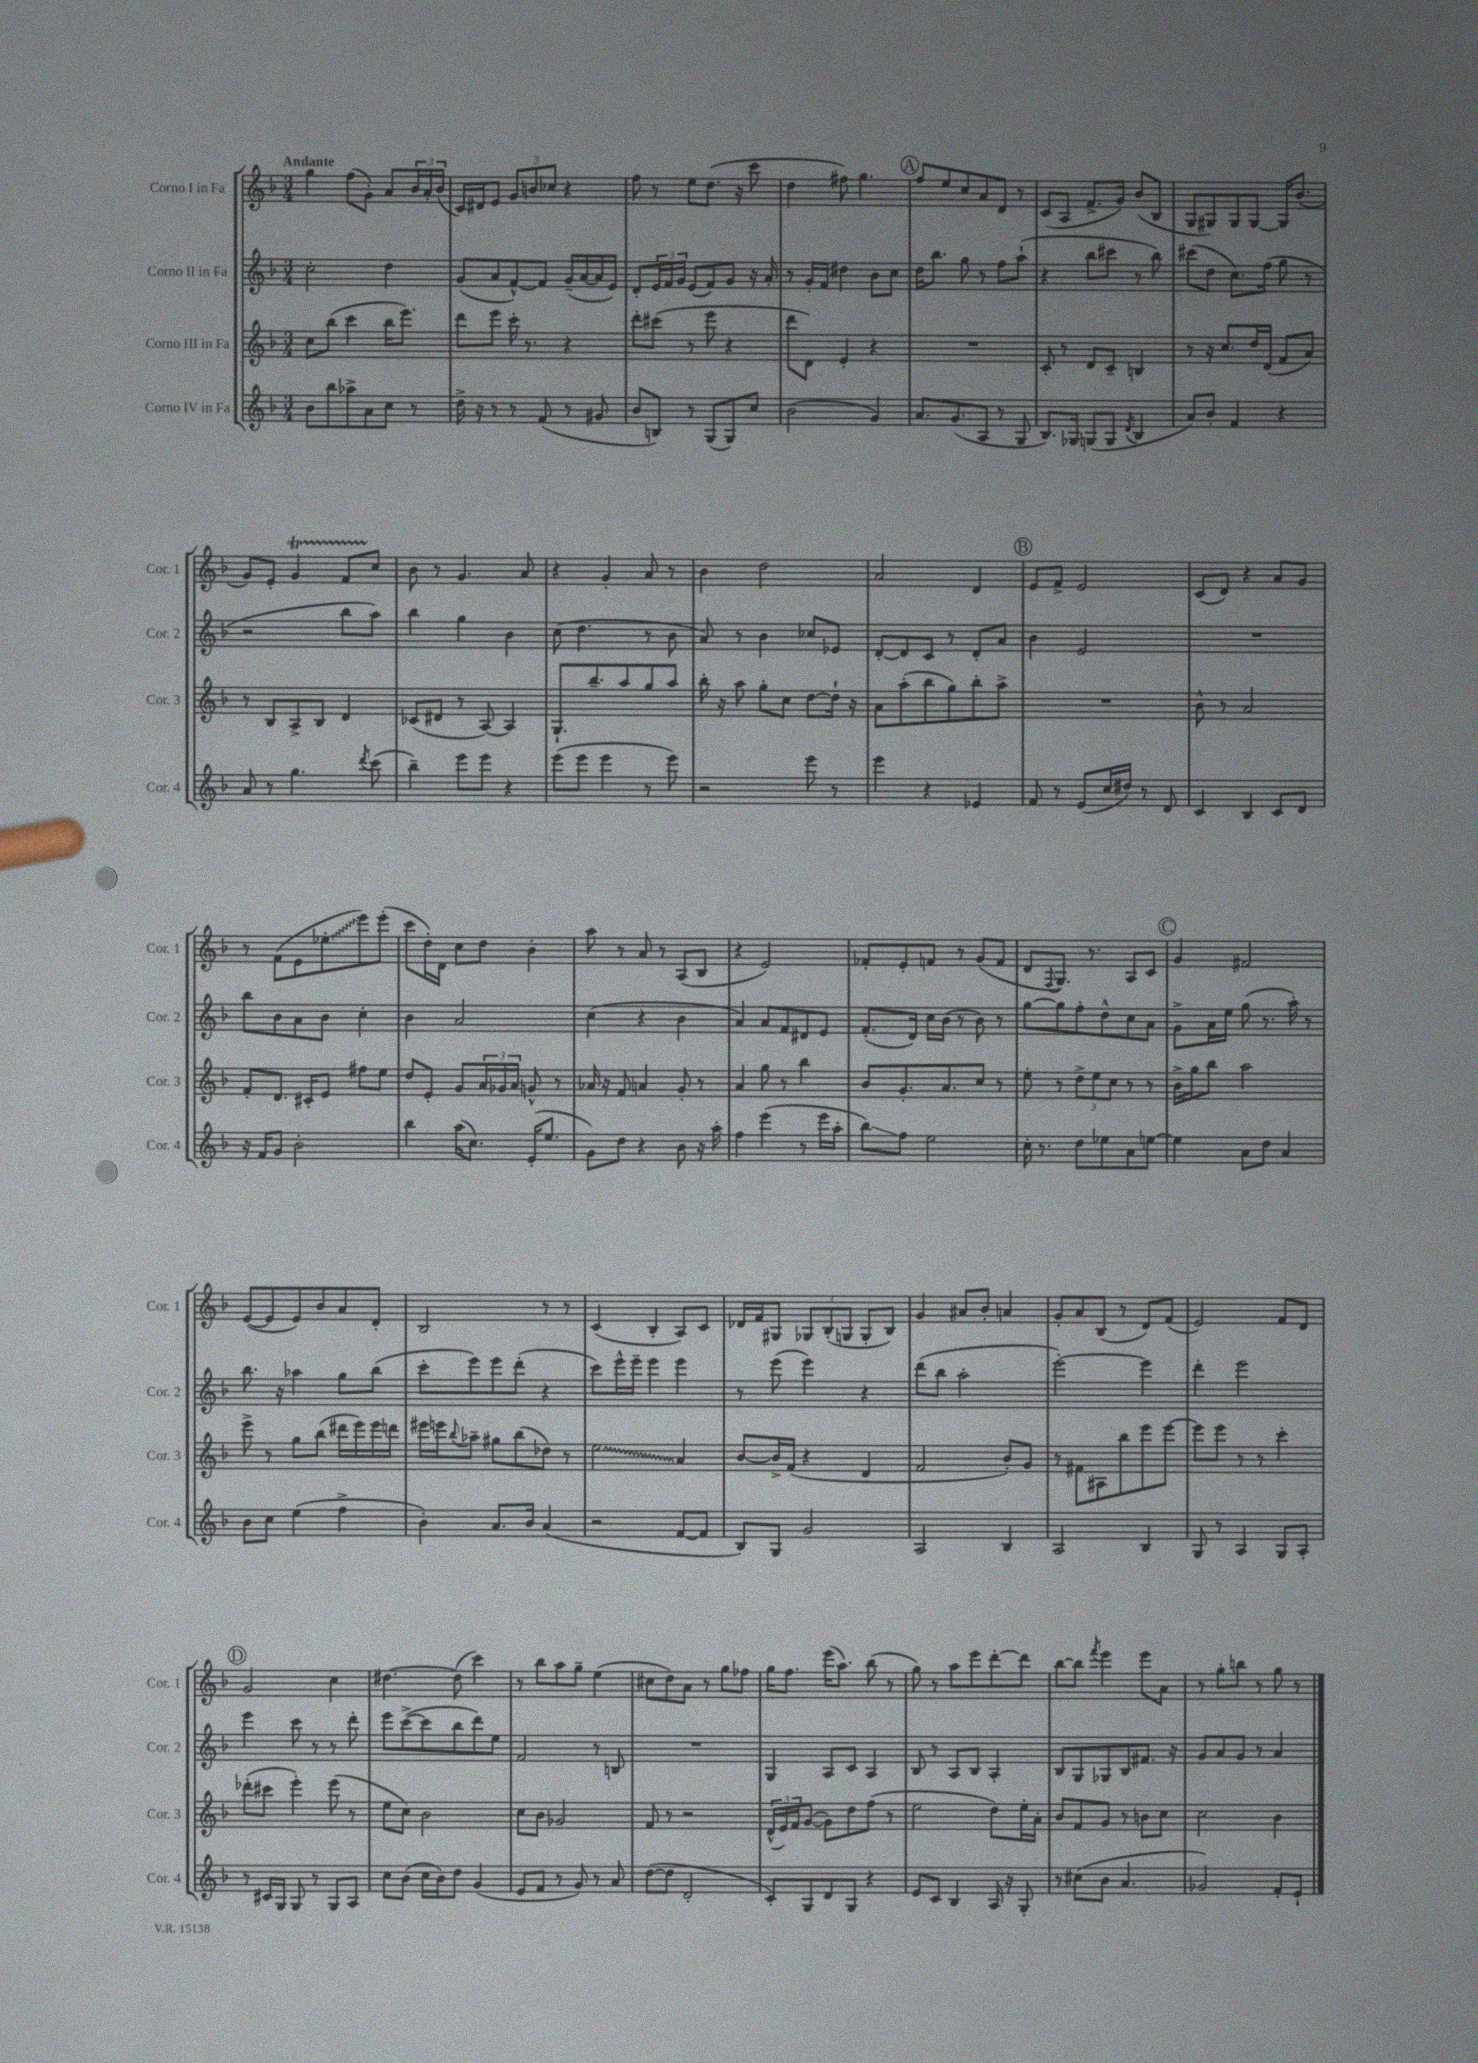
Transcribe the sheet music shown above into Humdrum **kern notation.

**kern	**kern	**kern	**kern
*staff4	*staff3	*staff2	*staff1
*clefG2	*clefG2	*clefG2	*clefG2
*k[b-]	*k[b-]	*k[b-]	*k[b-]
*M3/4	*M3/4	*M3/4	*M3/4
8b-	8cc	2cc'	4gg
8bb-	(8bb-	.	.
8aa-^	4ccc	.	(8ff
8a	.	.	8g')
8cc	16bb-	4dd	8a
.	8.eee)	.	.
8r	.	.	24b-
.	.	.	24a'
.	.	.	(24b-
=	=	=	=
16dd^	8ddd	(8g	16c)
16r	.	.	16d#
8r	8eee	8a	8e
8r	16ccc'	[8f^^)	12g
.	8.r	.	.
.	.	.	12b
(8f	.	8f]	.
.	.	.	12cc-
8r	4r	(16g~	4r
.	.	[16a	.
8g#	.	16a]	.
.	.	16e)	.
=	=	=	=
8b-	8ddd'	8d'	8ff
8B)	(8ccc#	24e	8r
.	.	24f	.
.	.	24g	.
8r	8r	(8e	8ee
(8G	8eee	8f)	(8.dd
8G)	4r	8g	.
.	.	.	16r
8cc	.	16r	8ccc
.	.	16a'	.
=	=	=	=
(2b-	8ddd	8r	4dd
.	8d)	16g'	.
.	.	16f	.
.	4e'	4dd#	8ff#)
.	.	.	4.gg
4g)	4r	8b-	.
.	.	8cc	.
=	=	=	=
8.a	2.r	16dd	8ff
.	.	8.bb-	.
.	.	.	8ee
(8.g	.	.	.
.	.	8gg	8cc
8A	.	8r	8a
8r	.	8ff	8d
8G	.	(8aa`	8r
=	=	=	=
8.B-)	8c'	4r	(8c
.	8r	.	8A
16G-	.	.	.
(8G	8d	8bb-	8.f^
8G	8c~	8ccc#	.
.	.	.	16g)
8qd	.	.	.
4B-	4B	8r	(8b-
.	.	8bb-)	8B-
=	=	=	=
8a)	8r	(8ccc#	8G
8b-'	16r	8dd	8G#)
.	8.cc	.	.
4f	.	8.cc)	8G#
.	16dd	.	[8G#
.	(16d	(16ff	.
4r	8f	8gg	16G#]
.	.	.	(8.b-
.	8a)	8r	.
=	=	=	=
8a	8r	2r	8g)
8r	8B-	.	8e'
4.gg	8A^	.	4g
.	8B-	.	.
.	4d	8bb-	8f
8qddd	.	.	.
(8ccc	.	8aa)	8cc
=	=	=	=
4bb-~)	(8c-	4bb-	8b-
.	8d#	.	8r
8eee	8r	4gg	4.g
8eee	[8A)	.	.
4r	4A]	4b-	.
.	.	.	8a
=	=	=	=
(8eee	8.G`	(8cc	4r
8eee	.	4.dd	.
.	8.bb-~	.	.
4eee	.	.	4g'
.	8aa	.	.
8r	8gg	8r	8a
8eee)	8aa	8b-	8r
=	=	=	=
2r	16bb-'	8a)	4b-
.	16r	.	.
.	8aa	8r	.
.	8gg'	4b-	2dd
.	8cc	.	.
8eee	[8dd	8cc-	.
8r	16dd`]	8e-	.
.	16r	.	.
=	=	=	=
4eee	8a	[8d'	2a
.	(8aa'	8d]	.
4r	8bb-	8c	.
.	8gg)	8r	.
4e-	8bb-'	8d'	4d
.	8aa^	8a	.
=	=	=	=
8f	2.r	4b-	8e
8r	.	.	8f^
(8e	.	2e	2e
16cc	.	.	.
16dd#)	.	.	.
8r	.	.	.
8d	.	.	.
=	=	=	=
4c	8b-^^	2.r	(8c
.	8r	.	8d)
4B-	2a	.	4r
8c	.	.	8a
8d	.	.	8g
=	=	=	=
16r	8f'	8bb-	8r
16f	.	.	.
8g	8.d	8b-	(8f
2b-'	.	8a	8e
.	16c#'	.	.
.	8e	8b-	8ee-'
.	8ff#	4cc'	8eee)
.	8ee	.	(8eee'
=	=	=	=
4bb-	8dd	4b-	8ccc
.	8e'	.	16dd')
.	.	.	16d
(16aa	8g	2a	8cc
8.cc)	.	.	.
.	24a	.	8dd
.	24g-	.	.
.	24a	.	.
(16e'	8g^^	.	4b-'
8.ee	.	.	.
.	8r	.	.
=	=	=	=
8g)	16a-	(4cc	8aa
.	16r	.	.
8dd	8f	.	8r
4r	4a	4r	8a
.	.	.	8r
8b-	8g'	4b-	(8A
16r	8r	.	8B-
16aa'	.	.	.
=	=	=	=
4ff	4a	4a)	4r
(4eee	8gg	8a	2e)
.	8r	8f	.
8r	4bb-	8d#	.
16eee	.	8e	.
16aa'	.	.	.
=	=	=	=
8bb-)	8b-	(8.f'	8f-'
8ff	8.g'	.	8e'
.	.	16d)	.
2ee	.	16cc	8f
.	8.a	(16b-	.
.	.	8r	8r
.	8cc	8b-)	(8g
.	8r	8r	8f
=	=	=	=
16cc'	8ee'	[8gg	8d
8.r	.	.	.
.	.	.	8qqF
.	8r	8gg]	8.G)
8dd	12dd^	8ff'	.
.	.	.	8.r
.	12ee	.	.
8ee-	.	8dd^^	.
.	12cc	.	.
8a	8r	8cc	8A
[8ee	8r	8a	8c
=	=	=	=
4ee]	16b-^	8g^	4g
.	16gg	.	.
.	8bb-	16a	.
.	.	16ee	.
8a	2aa	(8gg	2f#
8dd	.	8.r	.
4a	.	.	.
.	.	16aa')	.
.	.	8r	.
=	=	=	=
8b-	8eee^	8.bb-	([8e
8cc	8r	.	8e]
.	.	16r	.
(4ee	8gg	4aa-	8e)
.	(8bb-	.	8b-
4ff^	16ddd#	8gg	8a
.	16eee)	.	.
.	16eee	(8bb-	8d'
.	16ddd	.	.
=	=	=	=
4b-')	16eee#	8ccc'	2B-
.	16eee	.	.
.	8qqbb-	.	.
.	8aa-~	8eee)	.
8.a	8gg#	8eee	.
.	(8bb-	(8ddd'	.
16b-	.	.	.
(4a	8dd-)	4r	8r
.	8r	.	8r
=	=	=	=
2r	2ee	8ccc)	(4c
.	.	16eee^^	.
.	.	16eee~	.
.	.	4eee	4B-'
[8f	4a	4eee	8A)
8f]	.	.	8c
=	=	=	=
8B-)	[8b-	8r	16d-
.	.	.	16f
8G	16b-^]	(8eee	8G#
.	(16f	.	.
2g	4r	4eee)	12G-
.	.	.	(12B-'
.	.	.	12G
.	4d	4r	8G'
.	.	.	8B-)
=	=	=	=
2A	2f	(8ddd	4g
.	.	8bb-	.
.	.	2aa'	8a#
.	.	.	8b-'
4B-	8b-')	.	4a
.	8g	.	.
=	=	=	=
2A	8r	[2eee')	8g'
.	8f#	.	8a
.	8A#	.	(8B-
.	8bb-	.	8r
4B-	8eee	4eee]	8d)
.	[8eee	.	(8f
=	=	=	=
8G	8eee]	4ddd'	2e)
8r	8eee	.	.
4A	8r	2eee	.
.	8r	.	.
8G	4ccc'	.	8f
8A'	.	.	8d
=	=	=	=
8r	(8ddd-'	4eee	2g
16c#	8ccc#	.	.
16G	.	.	.
8G	4eee')	8ccc	.
8r	.	8r	.
8G	(8eee	8r	4cc
8A	8r	8ddd'	.
=	=	=	=
8cc	8ee	8eee	[4.dd#
(8b-	8cc)	([8ccc^	.
16cc	2b-	8ccc]	.
16b-)	.	.	.
8dd	.	8bb-	(8dd#]
(4g	.	8ddd)	4ccc)
.	.	8ee	.
=	=	=	=
8e	8cc	2f	8r
8f	8b-	.	8bb-
8r	2g-	.	8aa
8g)	.	.	8gg~
8r	.	8r	(4ee
8a	.	8B	.
=	=	=	=
([8dd	8f	2.r	8cc#
8dd]	8r	.	8dd)
2d'	2r	.	8a
.	.	.	8r
.	.	.	8gg
.	.	.	8ff-
=	=	=	=
8c')	(24d^^	4G	16gg
.	24e)	.	.
.	.	.	8.ff
.	24f	.	.
8G	([8g	.	.
8d	8g])	8A	(16eee
.	.	.	8.aa)
8G	8dd	8c	.
4r	(8ff	4A	(8bb-
.	8r	.	8r
=	=	=	=
8e	2ee	8B-	8gg)
8c	.	8r	8r
4B-	.	8A	8aa
.	.	8B-	8eee
16A	8dd)	4A'	[8ddd'
16r	.	.	.
8G'	16ee'	.	8ddd]
.	16a'	.	.
=	=	=	=
8r	8b-	8B-	[8bb-
(8cc#	8f	8G	8bb-]
.	.	.	8qfff
8b-	8g	8G-	4eee
4.a	8r	8B-	.
.	8b	8.f#	8eee
.	8cc	.	8a
.	.	16r	.
=	=	=	=
2g-)	2cc	8g	8r
.	.	8a	8gg'
.	.	8g	8bb
.	.	8r	8r
8f'	4b-	4a	8gg
8e`	.	.	8r
==	==	==	==
*-	*-	*-	*-
